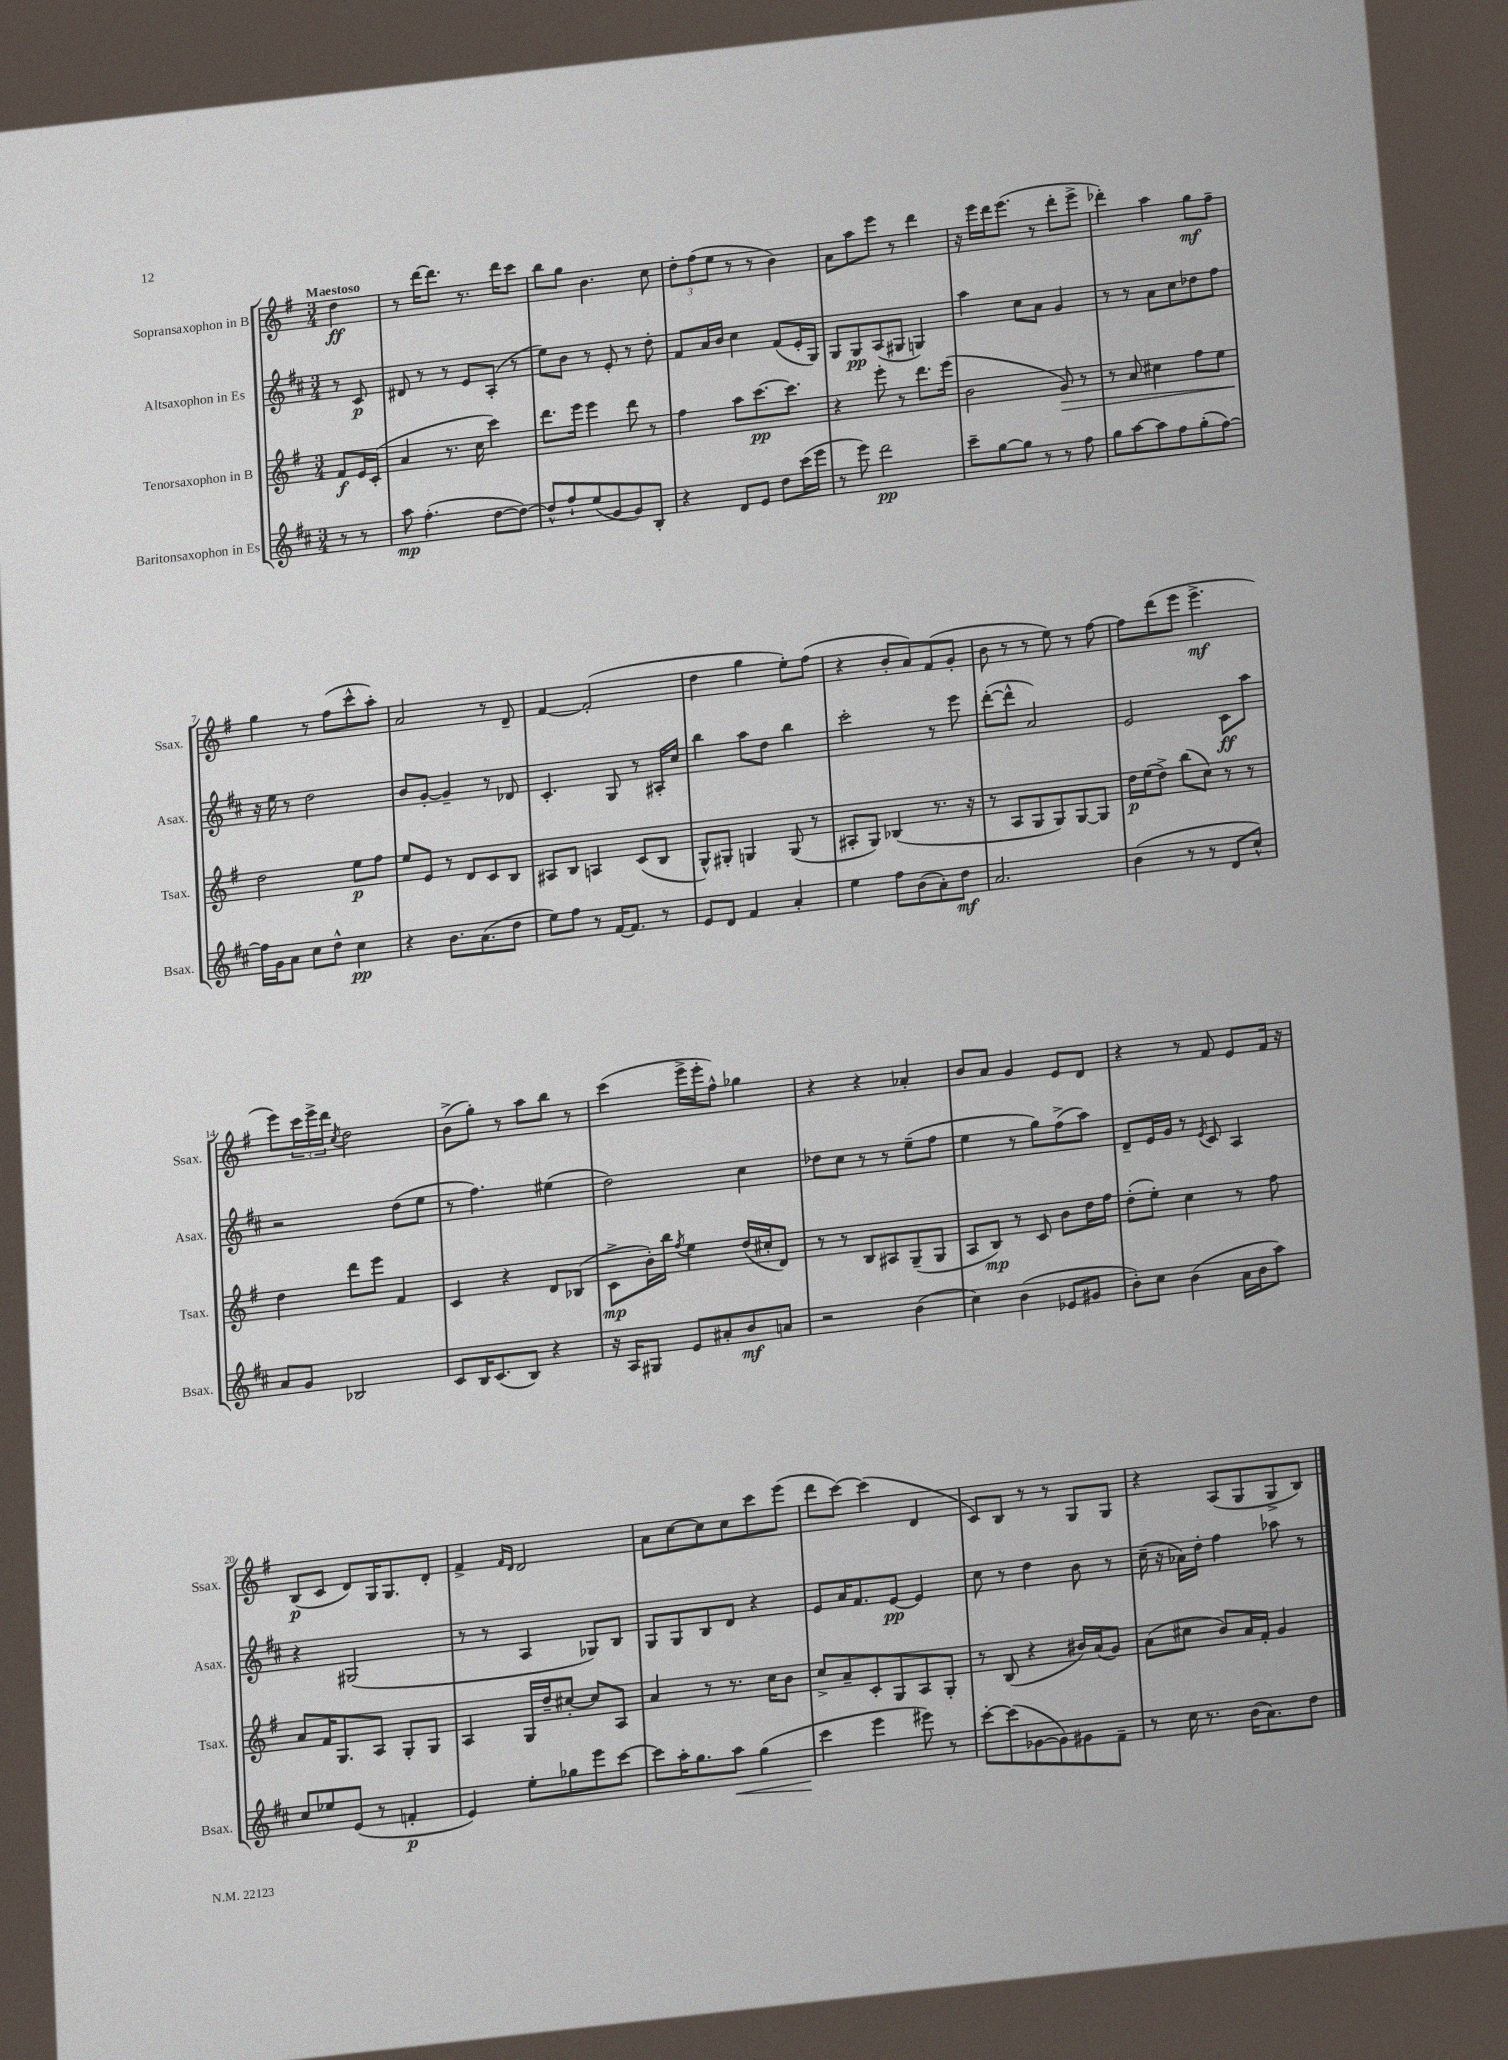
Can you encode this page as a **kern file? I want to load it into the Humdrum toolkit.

**kern	**dynam	**kern	**dynam	**kern	**dynam	**kern	**dynam
*part4	*part4	*part3	*part3	*part2	*part2	*part1	*part1
*staff4	*staff4	*staff3	*staff3	*staff2	*staff2	*staff1	*staff1
*I"Baritonsaxophon in Es	*	*I"Tenorsaxophon in B	*	*I"Altsaxophon in Es	*	*I"Sopransaxophon in B	*
*I'Bsax.	*	*I'Tsax.	*	*I'Asax.	*	*I'Ssax.	*
*clefG2	*	*clefG2	*	*clefG2	*	*clefG2	*
*k[f#c#]	*	*k[f#]	*	*k[f#c#]	*	*k[f#]	*
*M3/4	*	*M3/4	*	*M3/4	*	*M3/4	*
=	=	=	=	=	=	=	=
!	!	!	!	!	!	!LO:TX:a:B:t=Maestoso	!
8r	.	8f#/L	f	8r	.	4dd\	ff
8r	.	16e/L	.	8c#/	p	.	.
.	.	(16c'/JJ	.	.	.	.	.
=1	=1	=1	=1	=1	=1	=1	=1
8aa\	mp	4a/	.	8d#X/	.	8r	.
(4.ff#'\	.	.	.	8r	.	[16ddd\KL	.
.	.	.	.	.	.	8.ddd\J]	.
.	.	8.r	.	8r	.	.	.
.	.	.	.	8e/L	.	8.r	.
.	.	16cc\	.	.	.	.	.
[8dd\L	.	4ccc\)	.	(8A'/J	.	.	.
.	.	.	.	.	.	16ddd\KL	.
8dd\J_)	.	.	.	8r	.	8ccc\J	.
=2	=2	=2	=2	=2	=2	=2	=2
8dd^^/L]	.	8.ddd\L	.	8ee\L)	.	8bb\L	.
8ff#`/	.	.	.	8b\J	.	8gg\J	.
.	.	16eee\Jk	.	.	.	.	.
(8ee/	.	4eee\	.	8r	.	4.b\	.
8g/	.	.	.	8e'/	.	.	.
8g/)	.	8ddd\	.	8r	.	.	.
8B'/J	.	8r	.	8dd'\	.	8cc\	.
=3	=3	=3	=3	=3	=3	=3	=3
4r	.	4ff#\	.	8f#/L	.	12dd'\L	.
.	.	.	.	.	.	(12ff#\	.
.	.	.	.	16a/L	.	.	.
.	.	.	.	.	.	12ee\J	.
.	.	.	.	16b/JJ	.	.	.
8d/L	.	8aa\L	.	4cc#\	.	8r	.
8e/J	.	[8.ccc\	pp	.	.	8r	.
8dd\L	.	.	.	(8f#/L	.	4b\)	.
.	.	8.ccc\J]	.	.	.	.	.
(16ccc#\L	.	.	.	16e'/L	.	.	.
16eee\JJ	.	.	.	16G/JJ)	.	.	.
=4	=4	=4	=4	=4	=4	=4	=4
8r	.	4r	.	8G/L	.	8a\L	.
8eee\)	.	.	.	8G/	pp	8aa\	.
2ddd\	pp	8eee'\	.	(8A/	.	8eee\J	.
.	.	8r	.	8G#X/J	.	8r	.
.	.	8.ddd\L	.	4Gn/)	.	4ddd\	.
.	.	(16eee\Jk	.	.	.	.	.
=5	=5	=5	=5	=5	=5	=5	=5
8ccc#~\L	.	2b\	.	4aa\	.	16r	.
.	.	.	.	.	.	16eee\LL	.
[8gg\	.	.	.	.	.	16ddd\J	.
.	.	.	.	.	.	(8.eee\J	.
8gg\J]	.	.	.	8cc#\L	.	.	.
8r	.	.	.	8a\J	.	8r	.
!	!	!	!LO:HP:b	!	!	!	!
8r	.	8g/)	>	4g/	.	8ddd'\L	.
8ff#\	.	8r	.	.	.	8eee^\J	.
=6	=6	=6	=6	=6	=6	=6	=6
8gg\L	.	8r	.	8r	.	4ddd-X'\)	.
[8aa\	.	8a/	.	8r	.	.	.
8aa\]	.	4cc#X\	.	8a\L	.	4aa\	.
8ff#\	.	.	.	8cc#\	.	.	.
(8gg'\	.	8ff#\L	.	8dd-X\	.	8gg\L	mf
[8ff#\J)	.	8ee\J	.	8ff#\J	.	8ff#~\J	.
!!LO:LB:g=z
=7	=7	=7	=7	=7	=7	=7	=7
16ff#\LL]	.	2dd\	.	16r	.	4gg\	.
16g\J	.	.	.	16ee\	.	.	.
8a\J	.	.	.	8r	.	.	.
8cc#\L	.	.	.	2dd\	.	8r	.
8dd^^\J	.	.	.	.	.	(8ff#\L	.
4cc#\	pp	8ee\L	] p	.	.	8ccc^^\	.
.	.	8ff#\J	.	.	.	8aa'\J)	.
=8	=8	=8	=8	=8	=8	=8	=8
4r	.	8ee/L	.	8b/L	.	2a/	.
.	.	8e/J	.	[8g'/J	.	.	.
8.b\L	.	8r	.	4g~/]	.	.	.
.	.	8d/L	.	.	.	.	.
(8.a\	.	.	.	.	.	.	.
.	.	8c/	.	8r	.	8r	.
8dd\J	.	8B/J	.	8d-X/	.	8d~/	.
=9	=9	=9	=9	=9	=9	=9	=9
8ee\L)	.	8A#X/L	.	4.c#'/	.	[4f#/	.
8ff#\J	.	8B/J	.	.	.	.	.
8r	.	4An/	.	.	.	(2f#'/]	.
[16f#/KL	.	.	.	8G/	.	.	.
8.f#/J]	.	.	.	.	.	.	.
.	.	(8c/L	.	8r	.	.	.
8r	.	8B/J	.	16A#X'/LL	.	.	.
.	.	.	.	16cc#/JJ	.	.	.
=10	=10	=10	=10	=10	=10	=10	=10
8e/L	.	8G^^/L)	.	4bb\	.	4dd\	.
8d/J	.	8G#X'/J	.	.	.	.	.
4f#/	.	4Gn/	.	8aa\L	.	4gg\	.
.	.	.	.	8dd\J	.	.	.
4a'/	.	(8G/	.	4bb\	.	8ee'\L)	.
.	.	8r	.	.	.	(8ff#\J	.
=11	=11	=11	=11	=11	=11	=11	=11
4ee\	.	8A#X'/L	.	2ccc#'\	.	4r	.
.	.	8G/J)	.	.	.	.	.
8ff#\L	.	(4B-X/	.	.	.	8b'/L	.
(8b\	.	.	.	.	.	8a/)	.
8a'\)	.	8.r	.	8r	.	(8f#/	.
8dd\J	mf	.	.	8eee\	.	8g'/J	.
.	.	16r	.	.	.	.	.
=12	=12	=12	=12	=12	=12	=12	=12
2.a/	.	8r	.	([8ddd'\L	.	8b\	.
.	.	8A/L	.	8ddd^^\J]	.	8r	.
.	.	8G/	.	2a/)	.	8r	.
.	.	8G/)	.	.	.	8ee\)	.
.	.	[8G/	.	.	.	8r	.
.	.	8G/J]	.	.	.	[8ff#\	.
=13	=13	=13	=13	=13	=13	=13	=13
(4b\	.	16dd\LL	p	2e/	.	8ff#\L]	.
.	.	(16ee\J	.	.	.	.	.
.	.	8dd^\J)	.	.	.	(8ddd\	.
8r	.	(8bb\L	.	.	.	8eee\J	.
8r	.	8cc\J)	.	.	.	4.eee^\	mf
8d/L	.	8r	.	8c#\L	ff	.	.
8cc#^^/J)	.	8r	.	8aa\J	.	.	.
!!LO:LB:g=z
=14	=14	=14	=14	=14	=14	=14	=14
8a/L	.	4dd\	.	2r	.	8eee\L)	.
8g/J	.	.	.	.	.	24ccc\L	.
.	.	.	.	.	.	24eee^\	.
.	.	.	.	.	.	24ddd\JJ	.
.	.	.	.	.	.	8qcc/	.
2B-X/	.	8ddd\L	.	.	.	2dd\	.
.	.	8eee\J	.	.	.	.	.
.	.	4f#/	.	(8dd\L	.	.	.
.	.	.	.	8ee\J	.	.	.
=15	=15	=15	=15	=15	=15	=15	=15
8c#/L	.	4c/	.	8r	.	(8b^\L	.
16B/K	.	.	.	4.ff#\)	.	8gg'\J)	.
(8.c#/	.	.	.	.	.	.	.
.	.	4r	.	.	.	8r	.
8B/J)	.	.	.	.	.	8aa\L	.
4r	.	8d/L	.	(4ee#X\	.	8bb\J	.
.	.	(8B-X/J	.	.	.	8r	.
=16	=16	=16	=16	=16	=16	=16	=16
16r	.	8c^\L	mp	2dd\)	.	(4ccc\	.
16A/KL	.	.	.	.	.	.	.
8G#X/J	.	16b'\L)	.	.	.	.	.
.	.	16bb\JJ	.	.	.	.	.
.	.	8qff#/	.	.	.	.	.
8e/L	.	4ee\	.	.	.	16eee^\LL	.
.	.	.	.	.	.	16eee'\J	.
8a#X'/	.	.	.	.	.	8ff#^^\J)	.
8b/	mf	(16dd/LL	.	4cc#\	.	4gg-X\	.
.	.	16cc#X'/J	.	.	.	.	.
8an/J	.	8d/J)	.	.	.	.	.
=17	=17	=17	=17	=17	=17	=17	=17
2r	.	8r	.	8dd-X\L	.	4r	.
.	.	8r	.	8cc#\J	.	.	.
.	.	8B/L	.	8r	.	4r	.
.	.	8A#X/	.	8r	.	.	.
(4b\	.	(8G~/	.	(8ee~\L	.	4a-X'/	.
.	.	8G/J	.	8ff#\J	.	.	.
=18	=18	=18	=18	=18	=18	=18	=18
4cc#\)	.	8A/L	.	4ee\	.	8b/L	.
.	.	8B/J)	mp	.	.	8a/J	.
(4b\	.	8r	.	8r	.	4g/	.
.	.	8c/	.	8gg\L)	.	.	.
8e-X/L	.	8b\L	.	(8ff#^\	.	8e/L	.
8g#X/J	.	16dd\L	.	8aa\J)	.	8d/J	.
.	.	16ff#\JJ	.	.	.	.	.
=19	=19	=19	=19	=19	=19	=19	=19
8b'\L)	.	(8dd'\L	.	8d~/L	.	4r	.
8cc#\J	.	8ee'\J)	.	16e/L	.	.	.
.	.	.	.	16g/JJ	.	.	.
(4b\	.	4cc\	.	8r	.	8r	.
.	.	.	.	8qe/	.	.	.
.	.	.	.	8c#/	.	8f#/	.
16a\LL	.	8r	.	4A/	.	8e/L	.
16b\J	.	.	.	.	.	.	.
8aa\J)	.	8ff#\	.	.	.	16f#/Jk	.
.	.	.	.	.	.	16r	.
!!LO:LB:g=z
=20	=20	=20	=20	=20	=20	=20	=20
8cc#/L	.	8a/L	.	4r	.	(8B/L	p
8ee-X/	.	16f#/K	.	.	.	8c/J	.
.	.	8.G/	.	.	.	.	.
(8e/J	.	.	.	(2G#X/	.	8d/L)	.
8r	.	8A/J	.	.	.	16G/K	.
.	.	.	.	.	.	8.G/	.
4fn'/	p	8G'/L	.	.	.	.	.
.	.	8G/J	.	.	.	8d'/J	.
=21	=21	=21	=21	=21	=21	=21	=21
4e/)	.	4A/	.	8r	.	4f#^/	.
.	.	.	.	8r	.	.	.
.	.	.	.	.	.	16qqf#/LL	.
.	.	.	.	.	.	16qqd/JJ	.
8ee'\L	.	16G/LL	.	4A/	.	2d/	.
.	.	16dd~/J	.	.	.	.	.
8gg-X\	.	[8cc#X'/J	.	.	.	.	.
8eee\	.	8cc#/L]	.	8G-X/L)	.	.	.
[8ccc#\J	.	8A/J	.	8B/J	.	.	.
=22	=22	=22	=22	=22	=22	=22	=22
8ccc#\L]	.	4a/	.	8G/L	.	8a\L	.
16aa'\K	.	.	.	8G/	.	[8cc\	.
8.gg\	.	.	.	.	.	.	.
.	.	8r	.	8B/	.	8cc\]	.
!	!LO:HP:b	!	!	!	!	!	!
8aa\J	<	8.r	.	8d/J	.	8cc\	.
(4gg\	.	.	.	4r	.	8ccc\	.
.	.	16cc\KL	.	.	.	.	.
.	.	8b\J	.	.	.	(8eee\J	.
=23	=23	=23	=23	=23	=23	=23	=23
4ccc#\	.	8cc^/L	.	8e/L	.	8ddd\L	.
.	.	8a~/	.	16a/K	.	[8ccc\J)	.
.	.	.	.	8.f#/	.	.	.
4eee\	[	8c'/	.	.	.	(4ccc\]	.
.	.	8G/	.	[8e/J	pp	.	.
8eee#X\)	.	8A/	.	4e/]	.	4d/	.
8r	.	8G'/J	.	.	.	.	.
=24	=24	=24	=24	=24	=24	=24	=24
[8ccc#'\L	.	8r	.	8cc#\	.	8c/L)	.
(8ccc#\]	.	(8B/	.	8r	.	8B/J	.
[8g-X\	.	4r	.	4dd\	.	8r	.
8g-\])	.	.	.	.	.	8r	.
8g#X\	.	16b#X/LL)	.	8b\	.	8G/L	.
.	.	(16a/J	.	.	.	.	.
8f#~\J	.	8g/J)	.	8r	.	8G/J	.
=25	=25	=25	=25	=25	=25	=25	=25
8r	.	(8a\L	.	(16cc#~\	.	4r	.
.	.	.	.	16r	.	.	.
16cc#\	.	8cc#X\J	.	16a-X\LL)	.	.	.
8.r	.	.	.	16dd'\JJ	.	.	.
.	.	8b/L)	.	4ff#\	.	(8A/L	.
(16b\KL	.	16a/L	.	.	.	8G/	.
8.a\)	.	16f#'/JJ	.	.	.	.	.
.	.	4g/	.	8aa-X\	.	8G^/	.
8dd\J	.	.	.	8r	.	8B/J)	.
==	==	==	==	==	==	==	==
*-	*-	*-	*-	*-	*-	*-	*-
